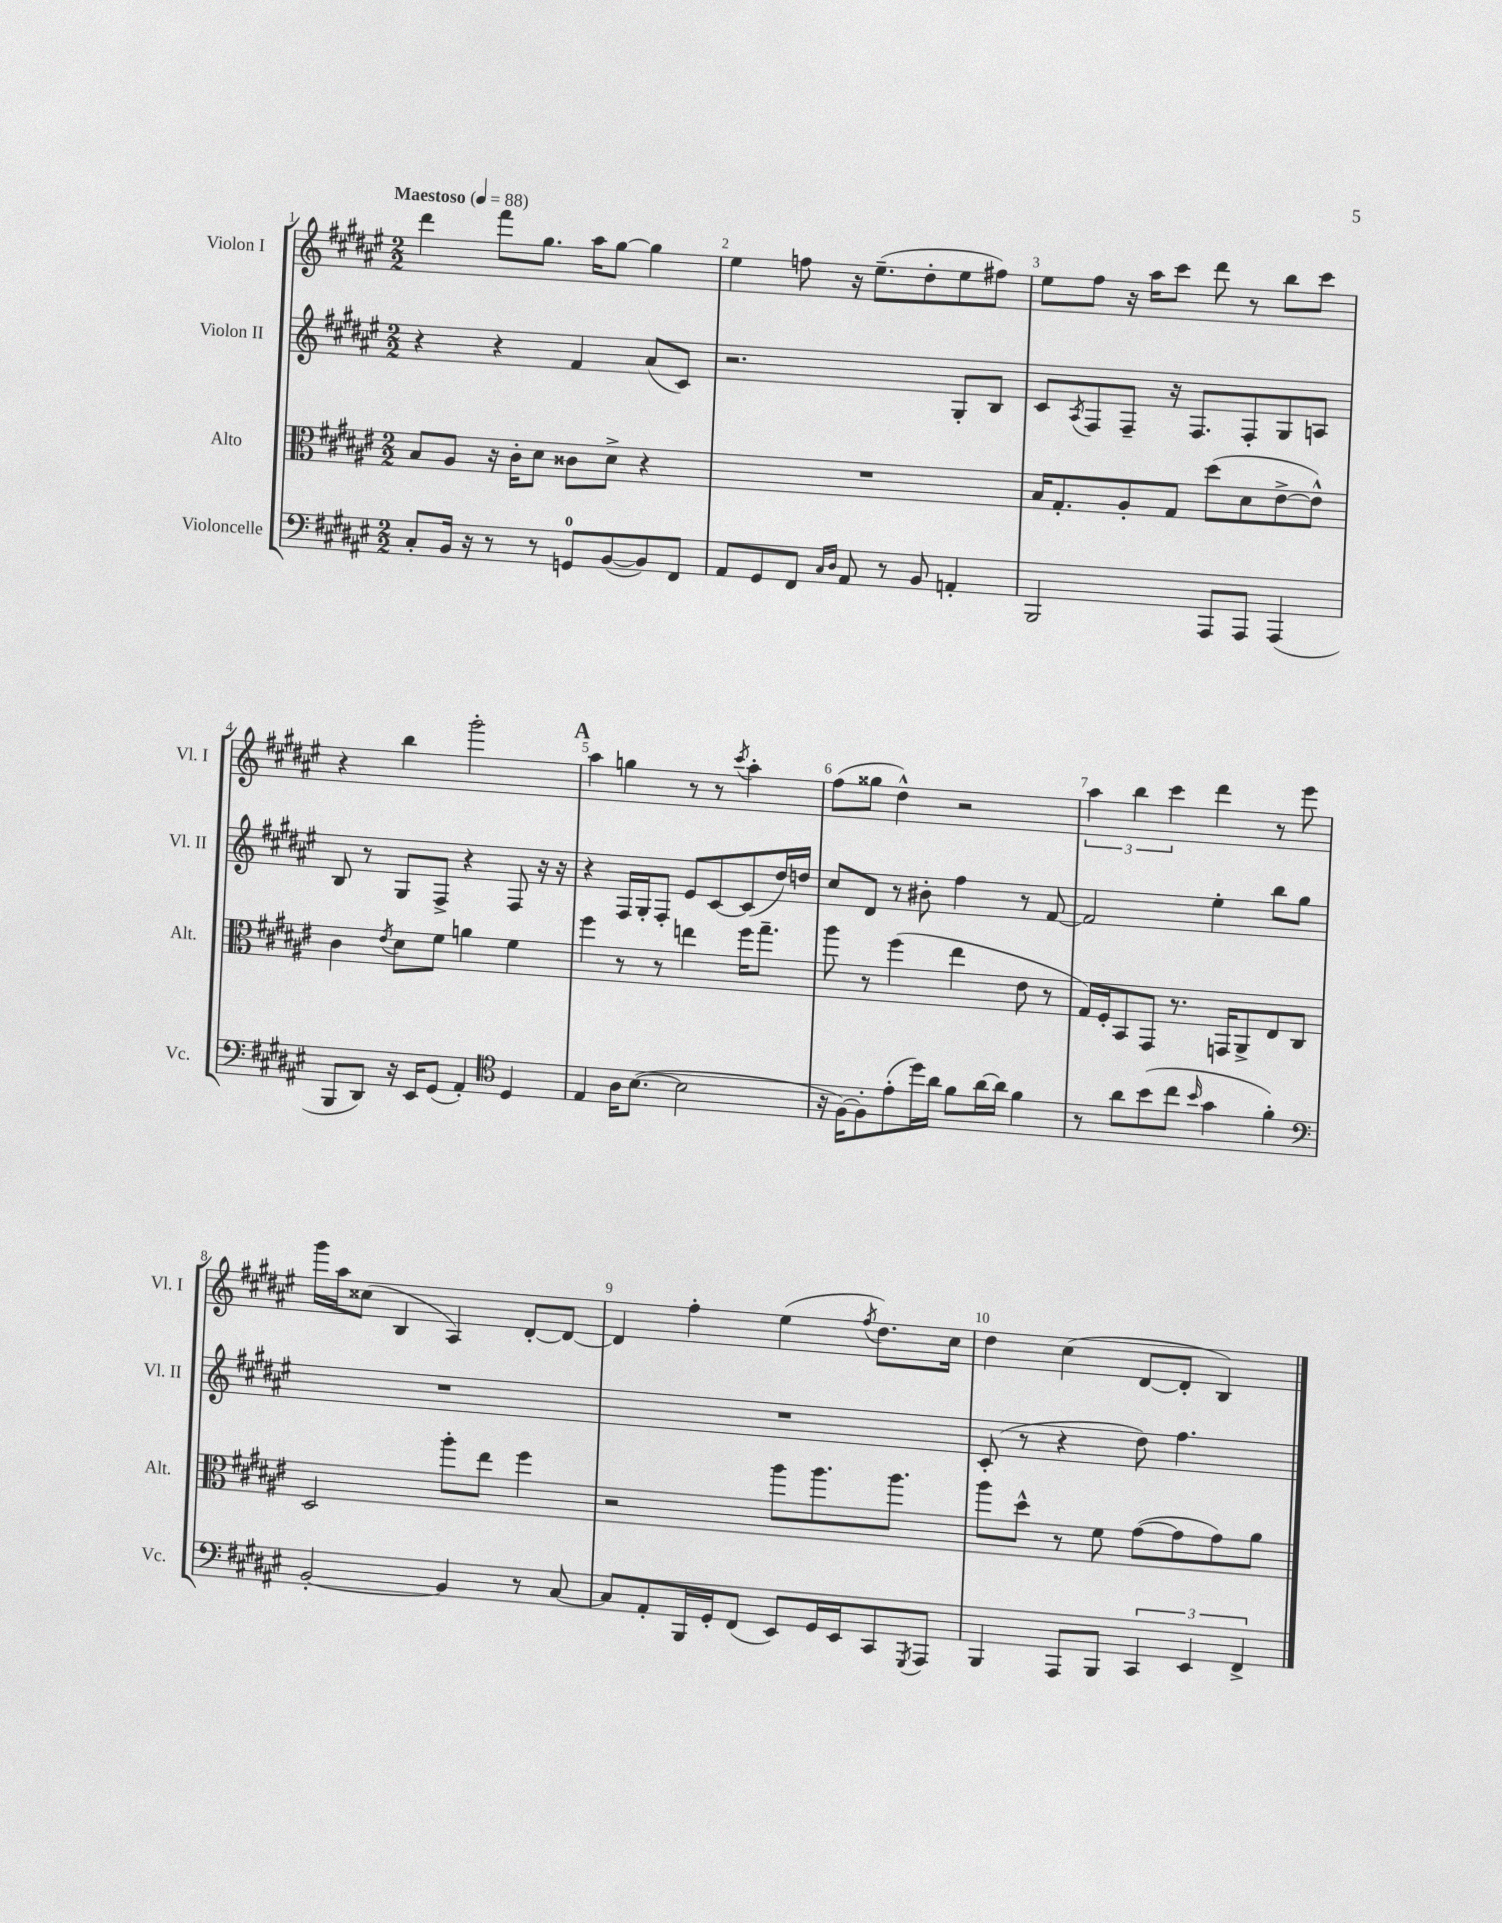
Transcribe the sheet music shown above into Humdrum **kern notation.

**kern	**kern	**kern	**kern
*part4	*part3	*part2	*part1
*staff4	*staff3	*staff2	*staff1
*I"Violoncelle	*I"Alto	*I"Violon II	*I"Violon I
*I'Vc.	*I'Alt.	*I'Vl. II	*I'Vl. I
*clefF4	*clefC3	*clefG2	*clefG2
*k[f#c#g#d#a#e#]	*k[f#c#g#d#a#e#]	*k[f#c#g#d#a#e#]	*k[f#c#g#d#a#e#]
*M2/2	*M2/2	*M2/2	*M2/2
*MM88	*MM88	*MM88	*MM88
=1	=1	=1	=1
!	!	!	!LO:TX:a:B:t=Maestoso
8C#'/L	8B/L	4r	4ddd#\
16BB/Jk	8A#/J	.	.
16r	.	.	.
8r	16r	4r	8fff#\L
.	16c#'\KL	.	.
8r	8d#\J	.	8.gg#\J
8GGn/L	8c##X\L	4f#/	.
.	.	.	16aa#\KL
([8BB/	8d#^\J	.	[8gg#\J
8BB/])	4r	(8a#/L	4gg#\]
8FF#/J	.	8c#/J)	.
=2	=2	=2	=2
8AA#/L	1r	2.r	4ee#\
8GG#/	.	.	.
8FF#/J	.	.	8ffn\
16qqC#/LL	.	.	.
16qqD#/JJ	.	.	.
8AA#/	.	.	16r
.	.	.	(8.ee#~\L
8r	.	.	.
8BB/	.	.	8dd#'\
4AAn'/	.	8G#'/L	8ee#\
.	.	8B/J	8ff#X\J)
=3	=3	=3	=3
2BBB/	16B/KL	8c#/L	8ee#\L
.	8.G#'/	.	.
.	.	8qA#/	.
.	.	8F#/	8ff#\J
.	8A#'/	8F#~/J	16r
.	.	.	16aa#\KL
.	8G#/J	16r	8ccc#\J
.	.	8.F#/L	.
8AAA#/L	(8dd#\L	.	8ddd#\
8AAA#/J	8d#\	8F#'/	8r
(4AAA#/	[8e#^\	8G#/	8bb\L
.	8e#^^\J])	8An/J	8ccc#\J
!!LO:LB:g=z
=4	=4	=4	=4
8BBB/L	4c#\	8B/	4r
8DD#/J)	.	8r	.
.	8qe#/	.	.
16r	8d#\L	8G#/L	4bb\
16EE#/KL	.	.	.
(8GG#/J	8f#\J	8F#^/J	.
4AA#'/)	4an\	4r	2ggg#'\
*clefC4	*	*	*
4D#/	4f#\	8F#/	.
.	.	16r	.
.	.	16r	.
!!LO:REH:place=s1:t=A
=5	=5	=5	=5
4E#/	4ff#\	4r	4aa#\
16A#\KL	8r	16F#/LL	4ggn\
([8.B\J	.	16G#'/J	.
.	8r	8F#'/J	.
2B\]	4een\	8e#/L	8r
.	.	[8c#/	8r
.	.	.	8qccc#/
.	16ff#\KL	(8c#/]	4aa#'\
.	8.gg#~\J	.	.
.	.	16dd#/L)	.
.	.	16ddn/JJ	.
=6	=6	=6	=6
16r	8aa#\	8cc#/L	(8ff#\L
[16F#\KL)	.	.	.
8F#'\]	8r	8d#/J	8gg##X\J
(8e#'\	(4ff#\	8r	4dd#^^\)
16dd#\L)	.	8b#X'\	.
16a#\JJ	.	.	.
8f#\L	4ee#\	4ff#\	2r
[16a#\L	.	.	.
16a#\JJ]	.	.	.
4f#\	8e#\	8r	.
.	8r	[8f#/	.
=7	=7	=7	=7
8r	16G#/LL)	2f#/]	6aa#\
.	16F#'/J	.	.
8a#\L	8BB/	.	.
.	.	.	6bb\
(8b\	8GG#/J	.	.
.	.	.	6ccc#\
8cc#\J	8.r	.	.
16qqb/	.	.	.
4g#\	.	4ee#'\	4ddd#\
.	16GGn/KL	.	.
.	8AA#^/	.	.
4f#'\)	8E#/	8bb\L	8r
.	8C#/J	8gg#\J	8eee#\
!!LO:LB:g=z
=8	=8	=8	=8
*clefF4	*	*	*
[2BB'/	2D#/	1r	16ggg#\LL
.	.	.	16aa#\J
.	.	.	(8cc##X\J
.	.	.	4B/
4BB/]	8aa#'\L	.	4A#/)
.	8ee#\J	.	.
8r	4ff#\	.	[8d#'/L
[8C#/	.	.	8d#/J_
=9	=9	=9	=9
8C#/L]	2r	1r	4d#/]
8AA#'/	.	.	.
16BBB/L	.	.	4ff#'\
16GG#'/J	.	.	.
(8FF#/J	.	.	.
8EE#/L)	8aa#\L	.	(4ee#\
16GG#/L	8.aa#\	.	.
16EE#/J	.	.	.
.	.	.	8qff#/
8CC#/	.	.	8.dd#\L)
.	8.aa#\J	.	.
8qGGG#/	.	.	.
8AAA#/J	.	.	.
.	.	.	16cc#\Jk
=10	=10	=10	=10
4BBB/	8aa#\L	(8c#'/	4dd#\
.	8dd#^^\J	8r	.
8AAA#/L	8r	4r	(4cc#\
8BBB/J	8f#\	.	.
6CC#/	([8g#\L	8dd#\)	[8d#/L
.	8g#\]	4.ff#\	8d#'/J]
6EE#/	.	.	.
.	8g#\)	.	4B/)
6FF#^/	.	.	.
.	8a#\J	.	.
==	==	==	==
*-	*-	*-	*-
